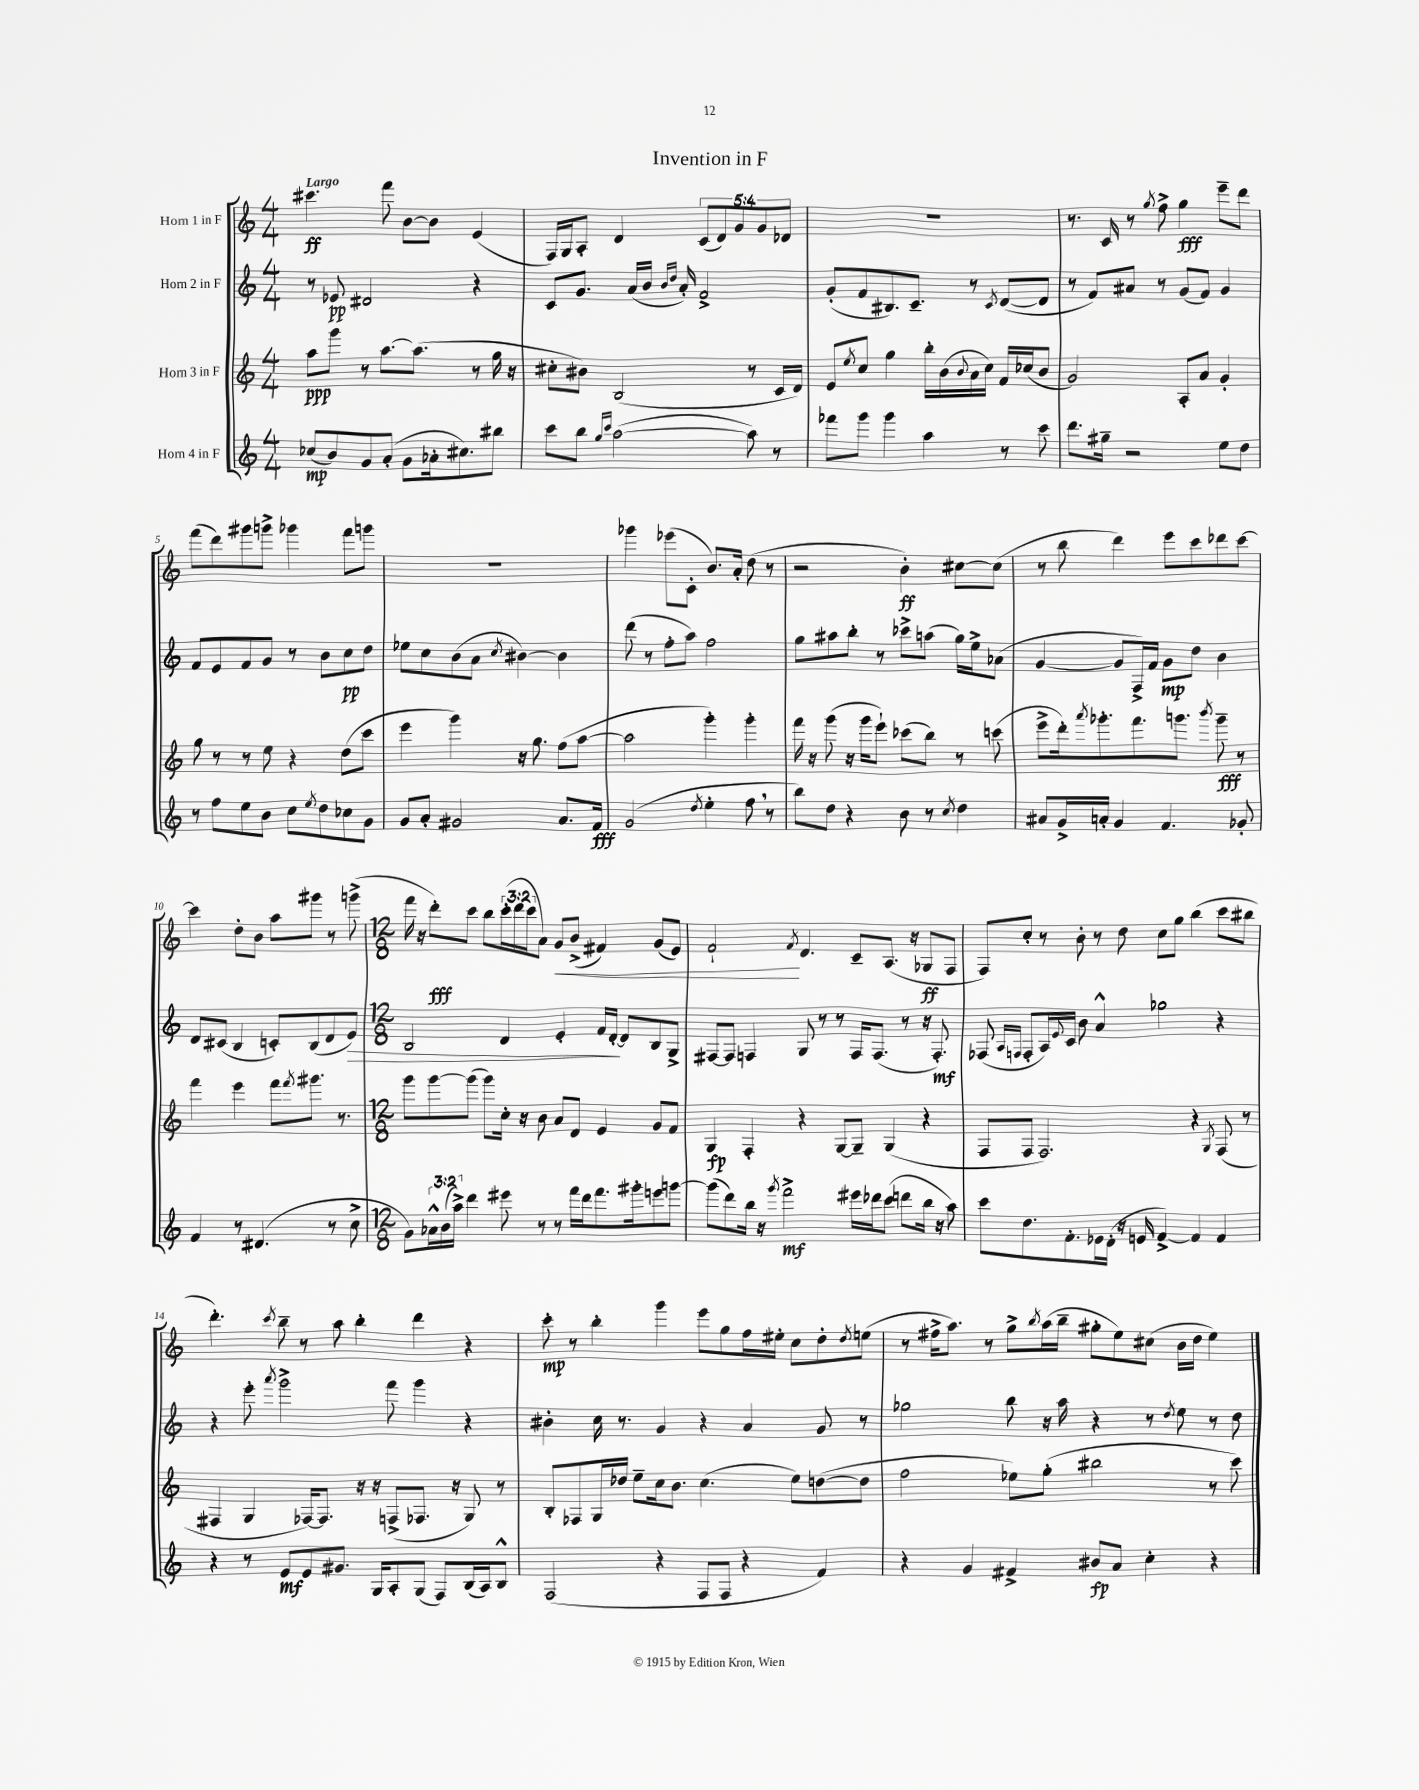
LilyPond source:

\header { title = "Invention in F" }
<<
\new StaffGroup <<
\new Staff = "s0" \with { instrumentName = "Horn 1 in F" } {
    \clef treble \key c \major \numericTimeSignature \time 4/4 \override Staff.TupletNumber.text = #tuplet-number::calc-fraction-text \tempo "Largo"
    cis'''4.\ff f'''8 b'8~ b'8 e'4( |
    f16) g16 a8-. d'4 \tuplet 5/4 { c'8( d'8) g'8 g'8 des'8 } |
    R1 |
    r8. c'16 r8 \acciaccatura { g''8 } f''8-> g''4\fff e'''8-- d'''8 |
    f'''8( d'''8) gis'''8 g'''8-> ges'''4 f'''8 g'''8 |
    R1 |
    ges'''4 ees'''8( c'8-. b'8.) a'16-. d''8( r8 |
    r2 b'4-.\ff) cis''8~ cis''8( |
    r8 b''8 d'''4) e'''8 c'''8 des'''8 c'''8~ |
    c'''4 d''8-. b'8 a''8 gis'''8 r8 g'''8->( |
    \numericTimeSignature \time 12/8 f'''16 r16 d'''8-.\fff) c'''8 b''8 \tuplet 3/2 { c'''16-.( d'''16 c'''16 } a'8) g'8\< b'8->( fis'4) g'8( e'8) |
    f'2-!\! \acciaccatura { f'8 } d'4. c'8-- a8.( r16 ges8\ff f8 |
    f8) c''8-. r8 b'8-. r8 d''8 c''8 g''8 b''4( c'''8 bis''8 |
    d'''4.-.) \acciaccatura { c'''8 } b''8-- r8 a''8 b''4-. d'''4 r4 |
    c'''8-.\mp r8 b''4-. g'''4 e'''8 g''8 f''16 eis''16-. c''8 d''8-. \acciaccatura { d''8 } e''8( |
    r8 fis''16-> a''8.) r8 g''8-> \acciaccatura { b''8 } a''16( b''16-- gis''8-. e''8) cis''8( b'16 d''16 e''4) \bar "|." |
}
\new Staff = "s1" \with { instrumentName = "Horn 2 in F" } {
    \clef treble \key c \major \numericTimeSignature \time 4/4
    r8 ees'8\pp dis'2 r4 |
    c'8 g'8. a'16( b'16 \grace { b'16 d''16 } a'16-.) f'2-> |
    g'8-.( f'8 bis8.) c'8.-- r8 \acciaccatura { c'8 } d'8~( d'8 |
    r8 f'8) ais'8 r8 g'8( f'8) g'4 |
    f'8 e'8 f'8 g'8 r8 b'8 c''8\pp d''8 |
    ees''8 c''8 b'8( a'8 \acciaccatura { c''8 } bis'4~) bis'4 |
    d'''8( r8 f''8-. a''8) f''2 |
    g''8 ais''8 b''8-. r8 ces'''8-> a''8( g''16) e''16-> aes'8( |
    g'4~ g'8 f16->) f'16 g'8\mp d''8 b'4 |
    d'8 cis'8( b4 c'8-.) b8( d'8 e'8\>) |
    \numericTimeSignature \time 12/8 b2 d'4 e'4-. f'16 d'16~-.\! d'8 b8 g8-> |
    fis8~ fis8 f4 g8 r8 r8 f16 f8.( r8 r16 f8.-.\mf) |
    fes8( \grace { a16 f16 } f8-. a16) \appoggiatura { e'8 } c'16 b'8 a'4-^ ges''2 r4 |
    r4 e'''8-. \acciaccatura { a'''8 } g'''2-> f'''8 g'''4 r4 |
    bis'4-. c''16 r8. g'4 r4 a'4 g'8 r8 |
    ges''2 b''8 r16 a''16 r4 r8 \acciaccatura { d''8 } e''8 r8 d''8 \bar "|." |
}
\new Staff = "s2" \with { instrumentName = "Horn 3 in F" } {
    \clef treble \key c \major \numericTimeSignature \time 4/4
    a''8\ppp g'''8 r8 a''8.~ a''8.( r8 g''16 r16 |
    cis''8-. bis'8) b2( r8 c'16 d'16) |
    e'8 \acciaccatura { e''8 } c''8 g''4 b''16-. b'16( \appoggiatura { b'8 } a'16 c''16) f'16 ces''16( b'8 |
    g'2) a8-. a'8 g'4-. |
    g''8 r8 r8 e''8 r4 d''8( c'''8 |
    e'''4 g'''4) r16 g''8. f''8( a''8~ |
    a''2 g'''4-.) g'''4-. |
    f'''16 r16 g'''8( r16 g'''16 e'''8-!) ces'''8( b''8) r8 c'''8( |
    e'''8-> d'''16-.) \acciaccatura { a'''8 } ges'''8.-. f'''8. g'''8. \acciaccatura { b'''8 } g'''8--\fff r8 |
    f'''4 e'''4 f'''8 \acciaccatura { f'''8 } gis'''8. r8. |
    \numericTimeSignature \time 12/8 g'''8 g'''8~ g'''8( g'''8) c''16-. r16 b'8 a'8 d'8 e'4 g'8 f'8 |
    g4\fp f4-. r4 g8~ g8-- g4( r4 |
    f8 f8 f2.) r4 \acciaccatura { g8 } f8( r8 |
    fis4 g4 fes16~) fes8. r16 r16 f8->( fes8. r16 g8) r8 |
    b8-. fes8 g16 des''16 e''8-- c''16 b'8. c''4.( e''8) d''8~( d''8 |
    f''2 ees''8) g''8-.( bis''2 r8 c'''8) \bar "|." |
}
\new Staff = "s3" \with { instrumentName = "Horn 4 in F" } {
    \clef treble \key c \major \numericTimeSignature \time 4/4 \override Staff.TupletNumber.text = #tuplet-number::calc-fraction-text
    ces''8\mp( b'8) g'8 a'8-.( g'8 aes'16-. cis''8.) bis''8 |
    c'''8 b''8 \grace { g''16 c'''16 } a''2~( a''8) r8 |
    fes'''8 g'''8 g'''4 a''4 r8 c'''8 |
    d'''8. gis''16-- r2 e''8 d''8 |
    r8 f''8 e''8 b'8 c''8 \acciaccatura { e''8 } d''8 ces''8 g'8 |
    g'8 a'8-. gis'2 a'8. f'16\fff |
    g'2( \acciaccatura { d''8 } e''4-. f''8 \breathe r8 |
    b''8) d''8 r4 b'8 r8 \acciaccatura { c''8 } d''4 |
    ais'8 g'16-> a'16-. g'4 f'4. ges'8-. |
    f'4 r8 dis'4.( r8 c''8-> |
    \numericTimeSignature \time 12/8 g'8) \tuplet 3/2 { aes'16-^ b'16( a''16->) } d'''4 eis'''8 r8 r8 f'''16 d'''16 f'''8. gis'''16-. e'''8 g'''8~ |
    g'''8( d'''8) b''16 r16 \acciaccatura { g'''8 } f'''2->\mf eis'''16 des'''16 c'''8( d'''8 b''16 r16 a''8) |
    c'''8 d''8. f'8.-. ees'16 d'16-.( r16 e'16 f'4~->) f'4 f'4 |
    r4 r8 e'8\mf e'8 gis'8. g16 a8-. g8( f8) b16( a16) b8-^ |
    f2( r4 f8 f8 r4 f'4) |
    r4 g'4 fis'4-> bis'8\fp a'8 c''4-. r4 \bar "|." |
}
>>
>>
